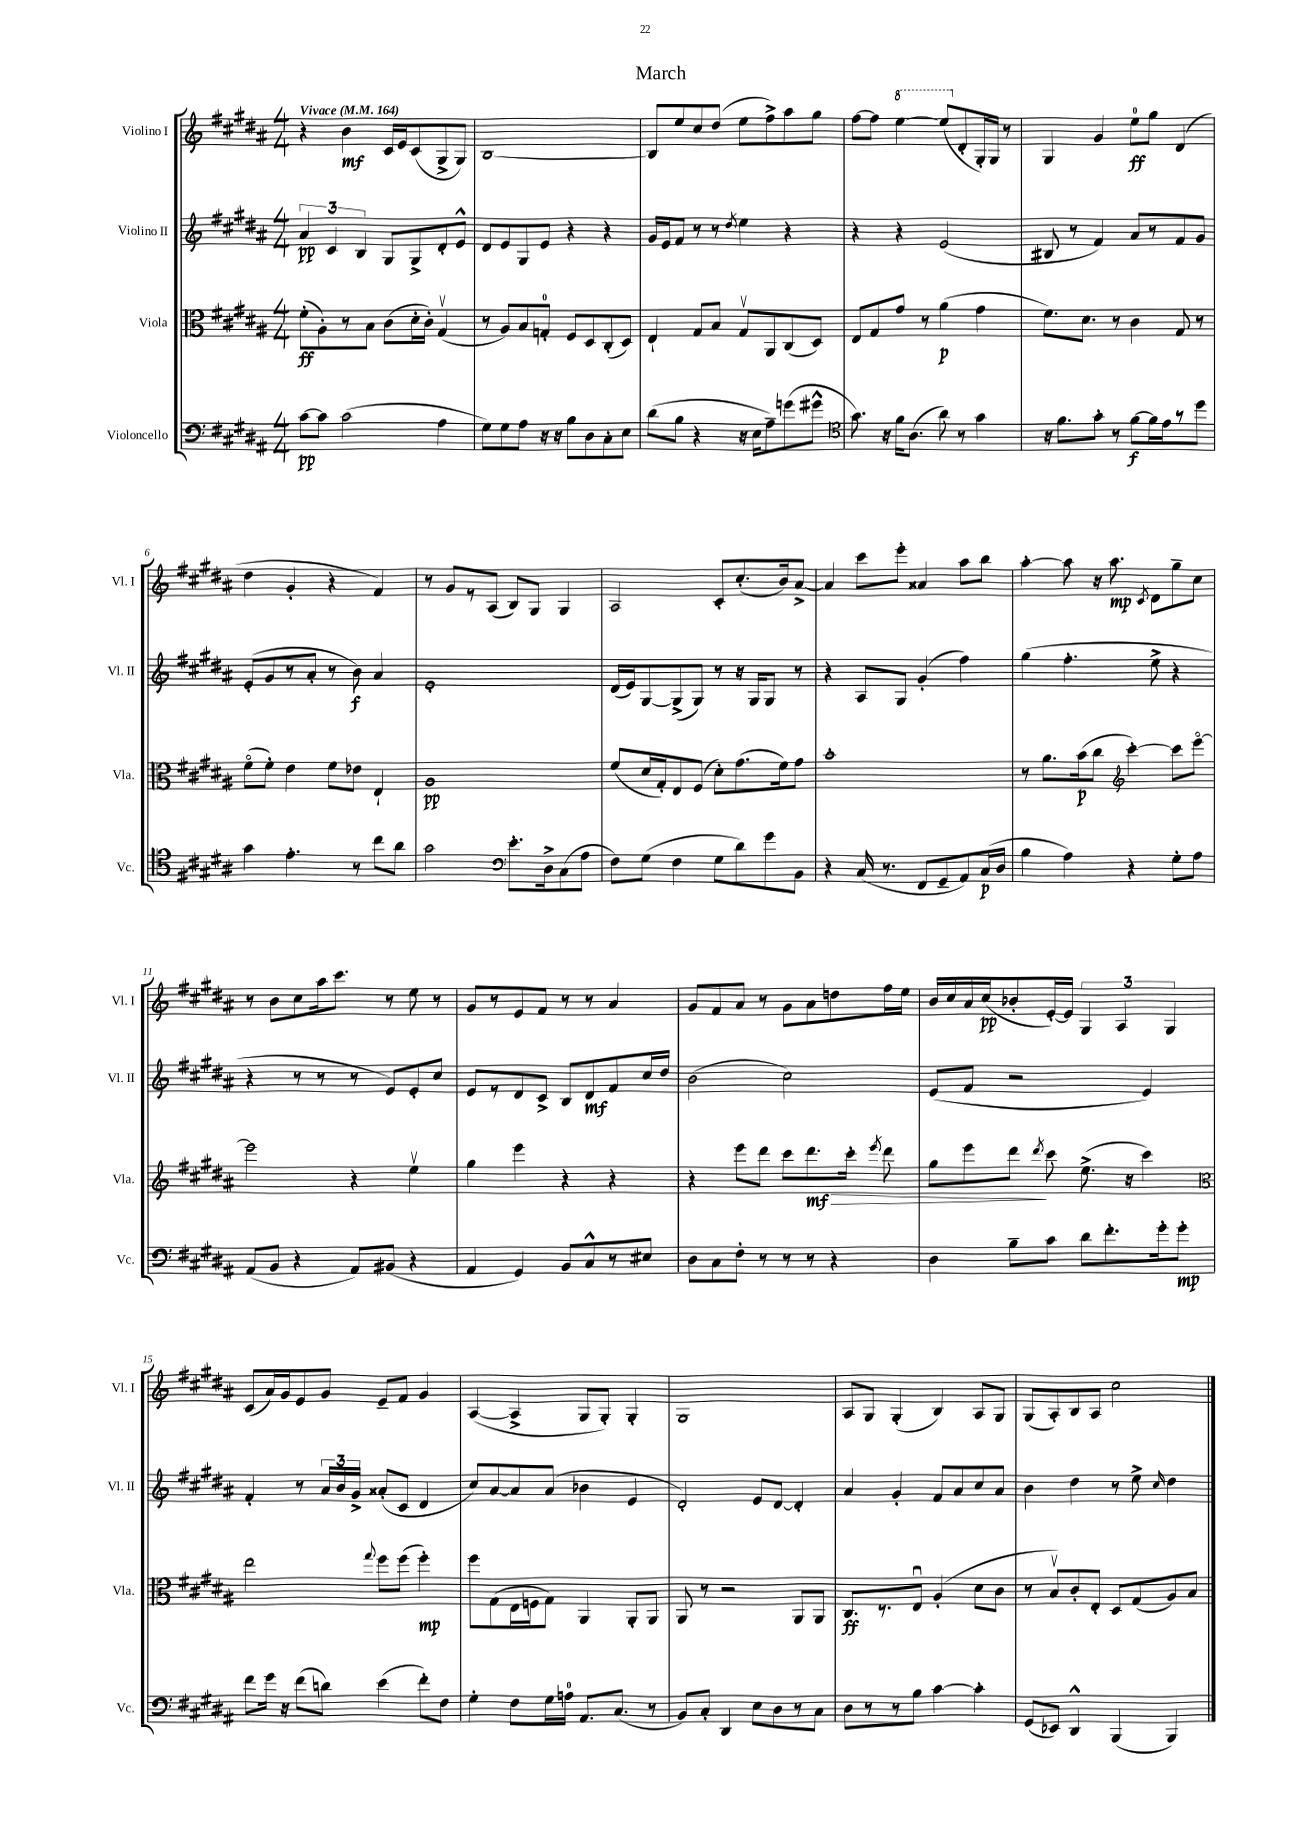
\header { title = "March" }
<<
\new StaffGroup <<
\new Staff = "s0" \with { instrumentName = "Violino I" shortInstrumentName = "Vl. I" } {
    \clef treble \key b \major \numericTimeSignature \time 4/4 \tempo "Vivace" 4 = 164
    \autoBeamOff r4 b'4\mf cis'16[ e'16 cis'8( gis8-> gis8]) |
    b1~ |
    b8[ e''8 cis''8 dis''8]( e''8[ fis''8->) ais''8 gis''8] |
    fis''8[~ fis''8] \ottava #1 e'''4~ e'''8[( \ottava #0 dis'8-. gis16-.) gis16] r8 |
    gis4 gis'4 e''8[-0\ff gis''8] dis'4( |
    dis''4 gis'4-. r4 fis'4) |
    r8 gis'8[ r8 ais8]( b8[) gis8] gis4 |
    ais2 cis'8[-. cis''8.-.( b'16) ais'8]~-> |
    ais'4 cis'''8[ e'''8]-. aisis'4 ais''8[ b''8] |
    ais''4~-. ais''8 r16 ais''8.\mp \acciaccatura { cis'8 } dis'8[ gis''8-- cis''8] |
    r8 b'8[ cis''8 ais''16 cis'''8.] r8 e''8 r8 |
    gis'8[ r8 e'8 fis'8] r8 r8 ais'4 |
    gis'8[ fis'8 ais'8] r8 gis'8[ ais'8 d''8 fis''16 e''16] |
    b'16[ cis''16 ais'16 cis''16\pp( bes'8-. e'16~-.) e'16] \tuplet 3/2 { gis4 ais4 gis4 } |
    cis'8[( ais'16) gis'16 e'8 gis'8] e'8[-- fis'8] gis'4 |
    ais4~( ais4-> gis8[ gis8]-.) gis4-. |
    gis1 |
    ais8[ gis8] gis4-.( b4) ais8[ gis8] |
    gis8[( ais8-.) b8 ais8] cis''2 \bar "|." |
}
\new Staff = "s1" \with { instrumentName = "Violino II" shortInstrumentName = "Vl. II" } {
    \clef treble \key b \major \numericTimeSignature \time 4/4
    \autoBeamOff \tuplet 3/2 { ais'4\pp cis'4 b4 } gis8[ gis8-> dis'8-. e'8]-^ |
    dis'8[ e'8 gis8 e'8] r4 r4 |
    gis'16[ e'16 fis'8] r8 r8 \acciaccatura { dis''8 } e''4 r4 |
    r4 r4 e'2( |
    bis8 r8 fis'4) ais'8[ r8 fis'8 gis'8] |
    e'8[-.( gis'8 r8 ais'8]-. r8 b'8\f) ais'4 |
    e'1-. |
    dis'16[( e'16) gis8~ gis8->( gis8]) r8 r16 gis16[ gis8] r8 |
    r4 ais8[ gis8] gis'4-.( fis''4) |
    gis''4( fis''4.-. e''8-> r4 |
    r4 r8 r8 r8 e'8[) e'8-. cis''8] |
    e'8[ r8 dis'8 cis'8]-> b8[ dis'8\mf fis'8 cis''16 dis''16] |
    b'2( cis''2) |
    e'8[( fis'8] r2 e'4) |
    fis'4-. r8 \tuplet 3/2 { ais'16[ b'16 gis'16]-> } aisis'8[-.( cis'8] dis'4 |
    cis''8[) ais'8~ ais'8 ais'8]( bes'4 e'4 |
    dis'2-.) e'8[ dis'8]~ dis'4-. |
    ais'4 gis'4-. fis'8[ ais'8 cis''8 ais'8] |
    b'4 dis''4 r8 e''8-> \grace { cis''16 } dis''4 \bar "|." |
}
\new Staff = "s2" \with { instrumentName = "Viola" shortInstrumentName = "Vla." } {
    \clef alto \key b \major \numericTimeSignature \time 4/4
    \autoBeamOff fis'8[-.\ff( ais8-.) r8 b8] cis'8[( dis'16-. cis'16]-.) gis4\upbow( |
    r8 ais8[) b8 g8]-0-. fis8[ dis8 cis8-.( dis8]) |
    e4-! gis8[ b8] gis8[\upbow ais,8 cis8( dis8]) |
    e8[ gis8 gis'8] r8 ais'4\p( gis'4 |
    fis'8.[) dis'8.] r8 cis'4 gis8 r8 |
    fis'8[\flageolet( fis'8]-.) e'4 fis'8[ ees'8] e4-! |
    ais1\pp |
    fis'8[( dis'16 gis16-.) e8 fis8]( dis'8[-.) gis'8.( fis'16) gis'8] |
    b'1-. |
    r8 ais'8.[ b'16\p( cis''8] \clef treble cis'''4~-.) cis'''8[ e'''8]~\flageolet |
    e'''2 r4 e''4\upbow |
    gis''4 e'''4 r4 r4 |
    r4 e'''8[ dis'''8] cis'''8[ dis'''8.\mf\> cis'''16]-. \acciaccatura { e'''8 } dis'''8 |
    gis''8[ e'''8 dis'''8]\! \acciaccatura { dis'''8 } cis'''8 e''8.->( r16 cis'''4) |
    \clef alto e''2 \appoggiatura { gis''8 } fis''8[ fis''8]( fis''4-.\mp) |
    fis''8[ gis8( e16 f16 gis8]) ais,4 ais,8[-. ais,8] |
    ais,8 r8 r2 ais,8[ ais,8] |
    cis8.[\ff r8. e8]\downbow ais4-.( dis'8[ cis'8] |
    r8 b8[\upbow) cis'8-. e8]-. dis8[ gis8( ais8) b8] \bar "|." |
}
\new Staff = "s3" \with { instrumentName = "Violoncello" shortInstrumentName = "Vc." } {
    \clef bass \key b \major \numericTimeSignature \time 4/4
    \autoBeamOff cis'8[~\pp cis'8] cis'2( ais4 |
    gis8[) gis8 ais8] r16 r16 b8[ dis8 cis8-. e8] |
    dis'8[( b8] r4 r16 e16[ ais8--) g'8( gis'8]-^ |
    \clef tenor gis'8.) r16 fis'16[ ais8.]( ais'8) r8 gis'4 |
    r16 fis'8.[ gis'8]-. r8 fis'8[~\f fis'16 e'16 r8 dis''8] |
    gis'4 e'4.-. r8 cis''8[ ais'8] |
    gis'2 \clef bass e'8.[-. dis16-> cis8( ais8] |
    fis8[) gis8]( fis4 gis8[ dis'8) gis'8 b,8] |
    r4 cis16( r8. fis,8[ gis,8-- ais,8) cis16\p( dis16] |
    b4 ais4) r4 gis8[-. ais8] |
    ais,8[( b,8] r4 ais,8[) bis,8]( r4 |
    ais,4 gis,4) b,8[ cis8-^ r8 eis8] |
    dis8[ cis8 fis8]-. r8 r8 r8 r4 |
    dis4 b8[-- cis'8] dis'8[ fis'8.-. gis'16-. gis'8]-.\mp |
    fis'8[ gis'16] r16 fis'8[( d'8]) e'4( fis'8[-.) fis8] |
    gis4-. fis8[ gis16 a16]-0 ais,8.[ cis8.]( r8 |
    b,8[) cis8]-. dis,4 e8[ dis8 r8 cis8] |
    dis8[ r8 r8 b8] cis'4~ cis'4-. |
    gis,8[( ees,8]) dis,4-^ b,,4( b,,4) \bar "|." |
}
>>
>>
